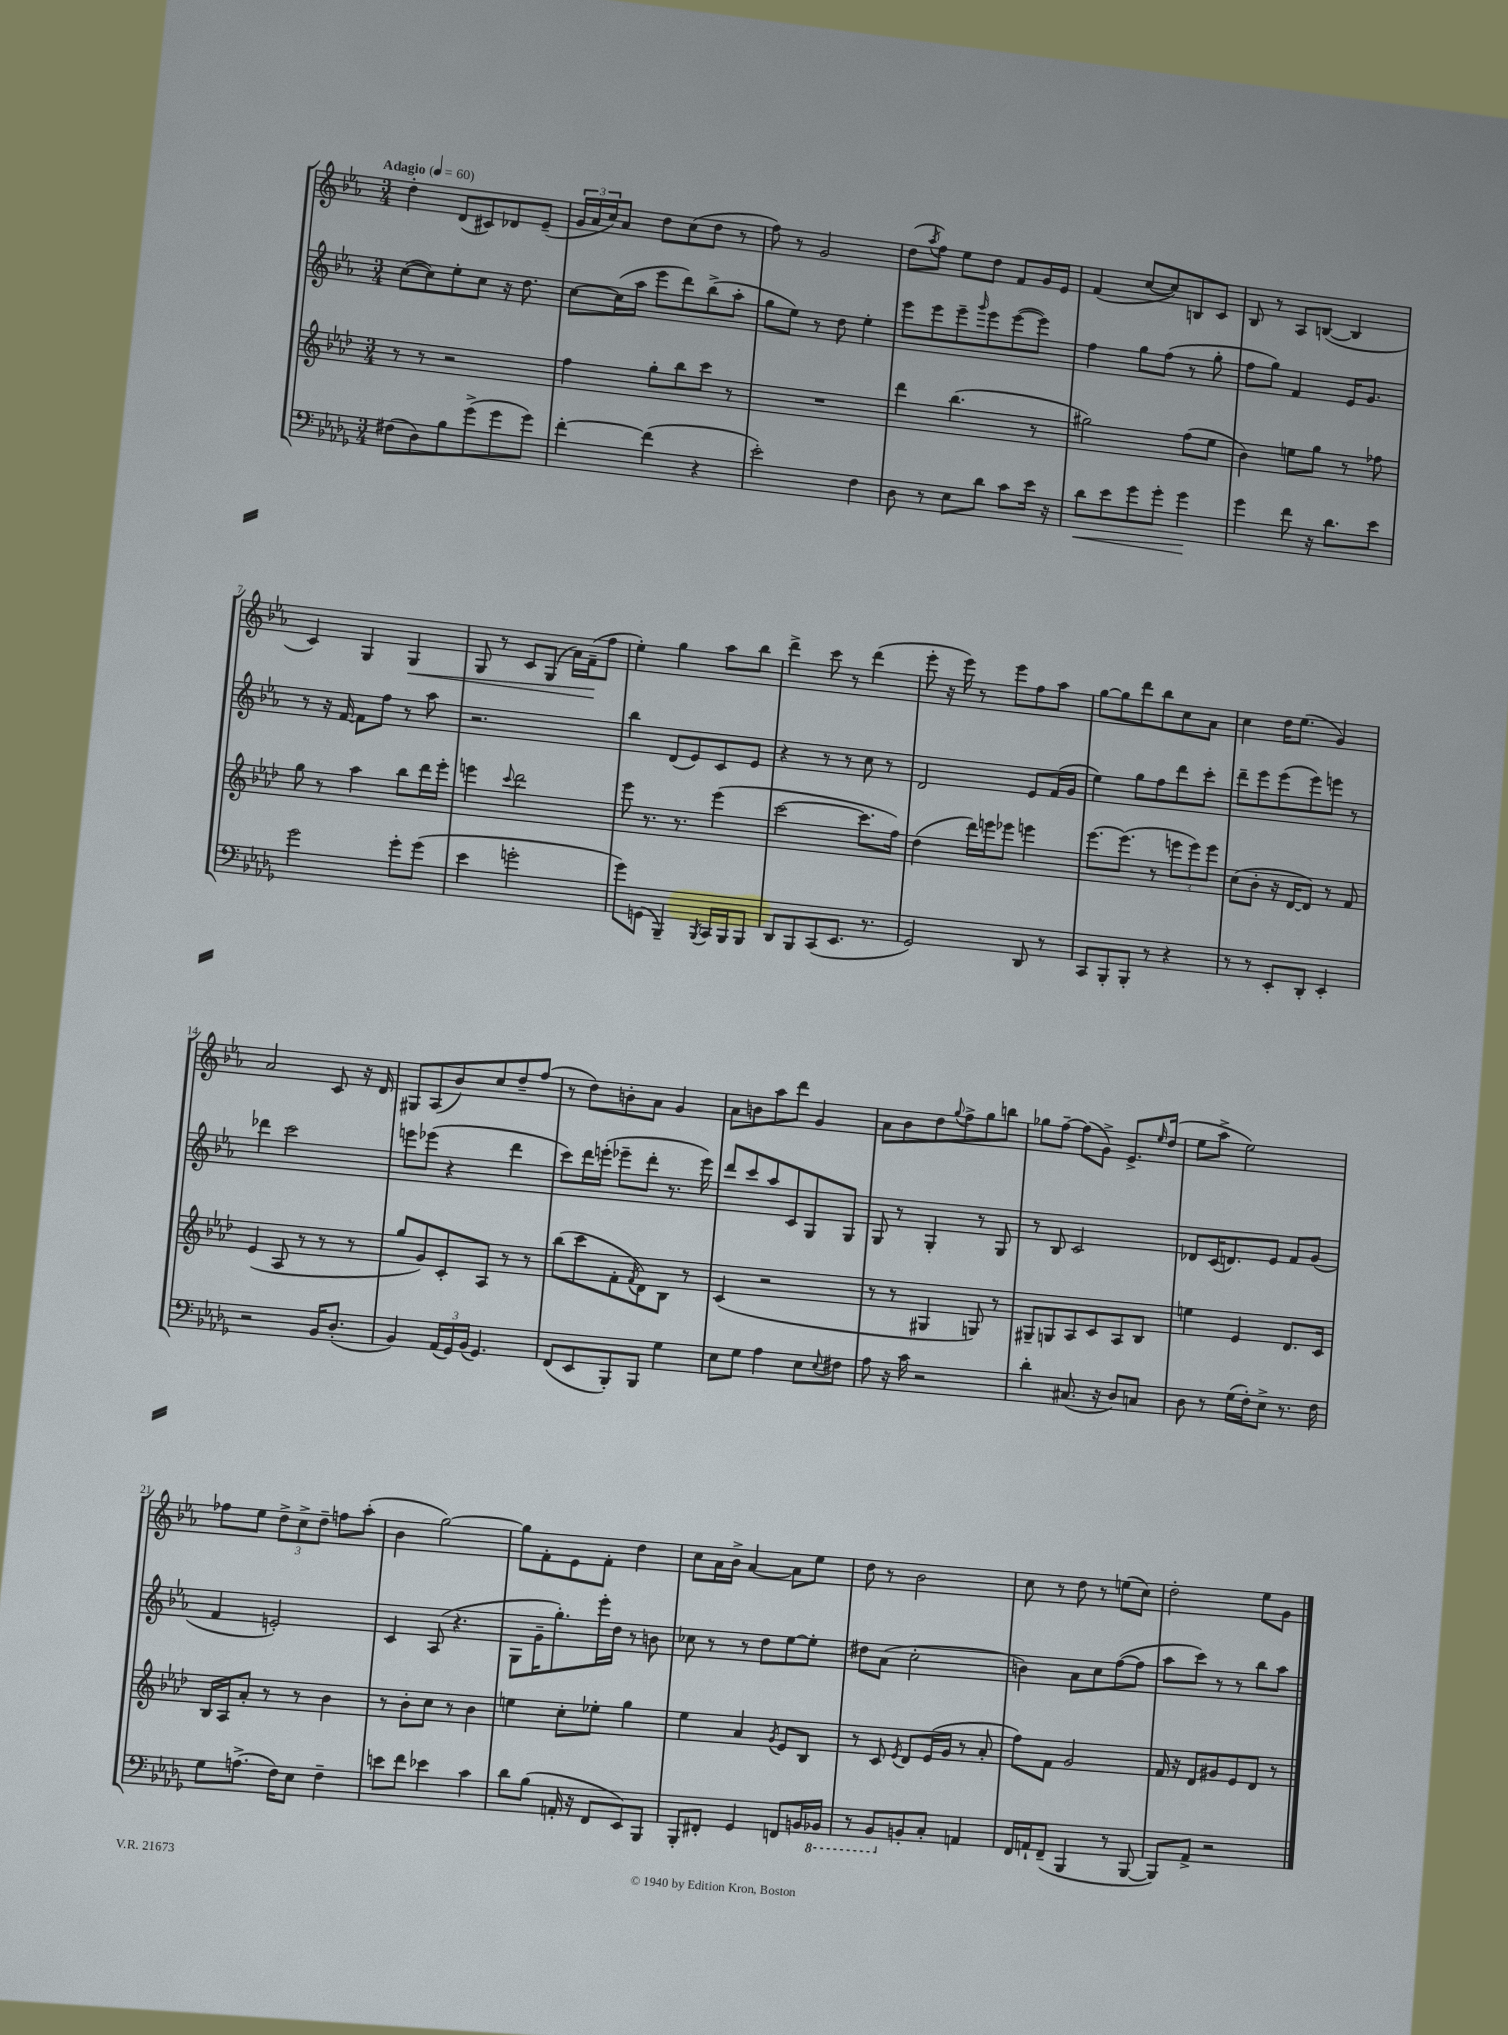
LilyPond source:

<<
\new StaffGroup <<
\new Staff = "s0" {
    \clef treble \key ees \major \numericTimeSignature \time 3/4 \tempo "Adagio" 4 = 60
    d''4-. d'8( cis'8) des'8 ees'8--( |
    \tuplet 3/2 { g'16 aes'16 c''16) } aes'8 d''8 c''8( d''8 r8 |
    f''8) r8 g'2 |
    d''8( \acciaccatura { aes''8 } f''8) ees''8 d''8 f'8 g'16 ees'16 |
    f'4( c''8~ c''8) b8 c'8 |
    bes8 r8 aes8 b8~( b4 |
    c'4) g4 g4\< |
    g8 r8 c'8 g8( aes'16) f'16--\!( f''8 |
    ees''4-.) g''4 aes''8 bes''8 |
    d'''4-> c'''8 r8 d'''4( |
    ees'''8-. r16 ees'''16) r8 ees'''8 f''8 aes''8 |
    g''8~ g''8 d'''8 bes''8 c''8 aes'8 |
    c''4 d''16 ees''8.( g'4) |
    aes'2 c'8 r16 d'16 |
    gis8 aes8( bes'8) c''8 d''8-- f''8( |
    r8 d''8) b'8-. aes'8 g'4 |
    aes'8 b'8 aes''8 d'''8 g'4 |
    aes'8 bes'8 d''8 \appoggiatura { g''8 } f''8-> g''8 b''8 |
    ges''8 f''8~-- f''8( g'8->) ees'8.-> \grace { ees''16 } d''16( |
    ees''8 aes''8-> ees''2) |
    fes''8 ees''8 \tuplet 3/2 { d''8-> c''8-> d''8-- } f''8 aes''8-.( |
    bes'4 g''2~) |
    g''8 f'8-. ees'8 f'8-. d''4 |
    c''8 aes'16 bes'16-> aes'4~ aes'8 ees''8 |
    d''8 r8 bes'2 |
    c''8 r8 d''8 r8 e''8( c''8) |
    d''2-. ees''8 g'8 \bar "|." |
}
\new Staff = "s1" {
    \clef treble \key ees \major \numericTimeSignature \time 3/4
    c''8~( c''8) ees''8-. c''8 r16 d''8. |
    c''8~ c''16( aes''16 ees'''8 d'''8) bes''8->( aes''8-. |
    g''8 ees''8) r8 d''8 ees''4-. |
    ees'''8 ees'''8 ees'''8-- \grace { g'''16 } ees'''8 ees'''8~( ees'''8) |
    f''4 g''8 f''8( r8 g''8-. |
    f''8 g''8) f'4 ees'16 g'8. |
    r8 r16 f'16~ f'8 f''8 r8 aes''8 |
    r2. |
    bes''4 d'8( ees'8) c'8 ees'8 |
    r4 r8 r8 c''8 r8 |
    d'2 ees'8 f'16( g'16 |
    ees''4) g''8 f''8 d'''8 c'''8-. |
    d'''8-- ees'''8 ees'''8( ees'''8) e'''8 r8 |
    des'''4 c'''2 |
    e'''8 ees'''8( r4 d'''4 |
    c'''8) d'''16 e'''16-.( ees'''8-- d'''8-. r8. ees'''16) |
    d'''8 c'''8 aes''8 c'8 g8 g8 |
    g8 r8 g4-. r8 g8 |
    r8 bes8 c'2 |
    des'8 c'16( d'8.) ees'8 f'8 g'8( |
    f'4 e'2-.) |
    c'4 aes8( r4. |
    g8 g'16-- g''8.-.) ees'''16-. d''16 r8 b'8 |
    ces''8 r8 r8 d''8 ees''8~ ees''8-. |
    dis''8 aes'8( c''2-. |
    b'4) aes'8 c''8 f''8~( f''8 |
    aes''8 c'''8) r8 r8 bes''8 aes''8 \bar "|." |
}
\new Staff = "s2" {
    \clef treble \key aes \major \numericTimeSignature \time 3/4
    r8 r8 r2 |
    f''4 g''8-. bes''8 c'''8 r8 |
    R2. |
    des'''4 bes''4.( r8 |
    gis''2) f''8( ees''8 |
    bes'4) e''8 g''8 r8 fes''8 |
    g''8 r8 aes''4 bes''8 des'''16 ees'''16-. |
    e'''4 \appoggiatura { c'''8 } des'''2 |
    ees'''8 r8. r8. ees'''4( |
    c'''2~ c'''8. f''16) |
    des''4( des'''16) e'''16 ees'''8 e'''4 |
    ees'''8.~ ees'''8.( r8 \tuplet 3/2 { e'''8 e'''8) e'''8 } |
    c''8( bes'8-. r16 des'16~ des'8) r8 f'8 |
    ees'4( aes8 r8 r8 r8 |
    g''8 g'8) c'8-. aes8 r8 r8 |
    bes''8( c'''8 f'8-. \acciaccatura { f'8 } des'8) bes8 r8 |
    c'4( r2 |
    r8 r8 gis4 g8) r8 |
    gis8-- g8 aes8 c'8 aes8 bes8 |
    e''4 ees'4 des'8. c'16 |
    bes16 aes16 aes'8-. r8 r8 bes'4 |
    r8 bes'8-. c''8 r8 bes'4 |
    e''4 c''8-. ees''8-. g''4 |
    ees''4 aes'4 \acciaccatura { g'8 } ees'8 bes8 |
    r8 c'8 \acciaccatura { ees'8 } des'8 ees'16( g'16 r8 aes'8-. |
    f''8) f'8 g'2 |
    f'16 r16 des'8 gis'8 ees'8 des'8 r8 \bar "|." |
}
\new Staff = "s3" {
    \clef bass \key des \major \numericTimeSignature \time 3/4
    fis8( des8) bes8 ges'8->( ges'8 ges'8) |
    f'4~-. f'4( r4 |
    ees'2-.) f4 |
    des8 r8 ees8 des'8 c'8 ees'16 r16 |
    des'8\< ees'8 ges'8 ges'8-. ges'4\! |
    ges'4 f'8 r16 des'8. ees'8 |
    ges'2 ges'8-. ges'8( |
    ees'4 g'2-. |
    ges'8) g,8( bes,,4--) \acciaccatura { bes,,8 } c,16 bes,,16 bes,,8 |
    des,8 bes,,8 c,8( ees,8. r8. |
    ges,2) des,8 r8 |
    c,8 bes,,8-. bes,,8-. r8 r4 |
    r8 r8 ees,8-. des,8-. ees,4-. |
    r2 bes,16 des8.-.( |
    bes,4) \tuplet 3/2 { aes,16( ges,16) bes,16( } ges,4.) |
    f,8( ees,8 bes,,8-.) bes,,8 ges4 |
    ees8 ges8 aes4 ees8 \appoggiatura { ees8 } fis8 |
    aes8 r16 c'16 r2 |
    des'4-. cis8.( r16 des8) c8 |
    des8 r8 ges16( f16-.) ees8-> r8. f16 |
    ges8 a8.->( f16) ees8 f4-- |
    e'8 f'8 ees'4 c'4 |
    des'8 bes8( a,16-. r16 f,8 ees,8) bes,,8 |
    bes,,8-. fis,8-. ges,4 f,8 b,16 \ottava #-1 bes,,!16 |
    r8 bes,,8 \ottava #0 b,8-. c8-. a,4 |
    f,16 a,16-! f,8--( bes,,4 r8 bes,,8~ |
    bes,,8) aes,8-> r2 \bar "|." |
}
>>
>>
